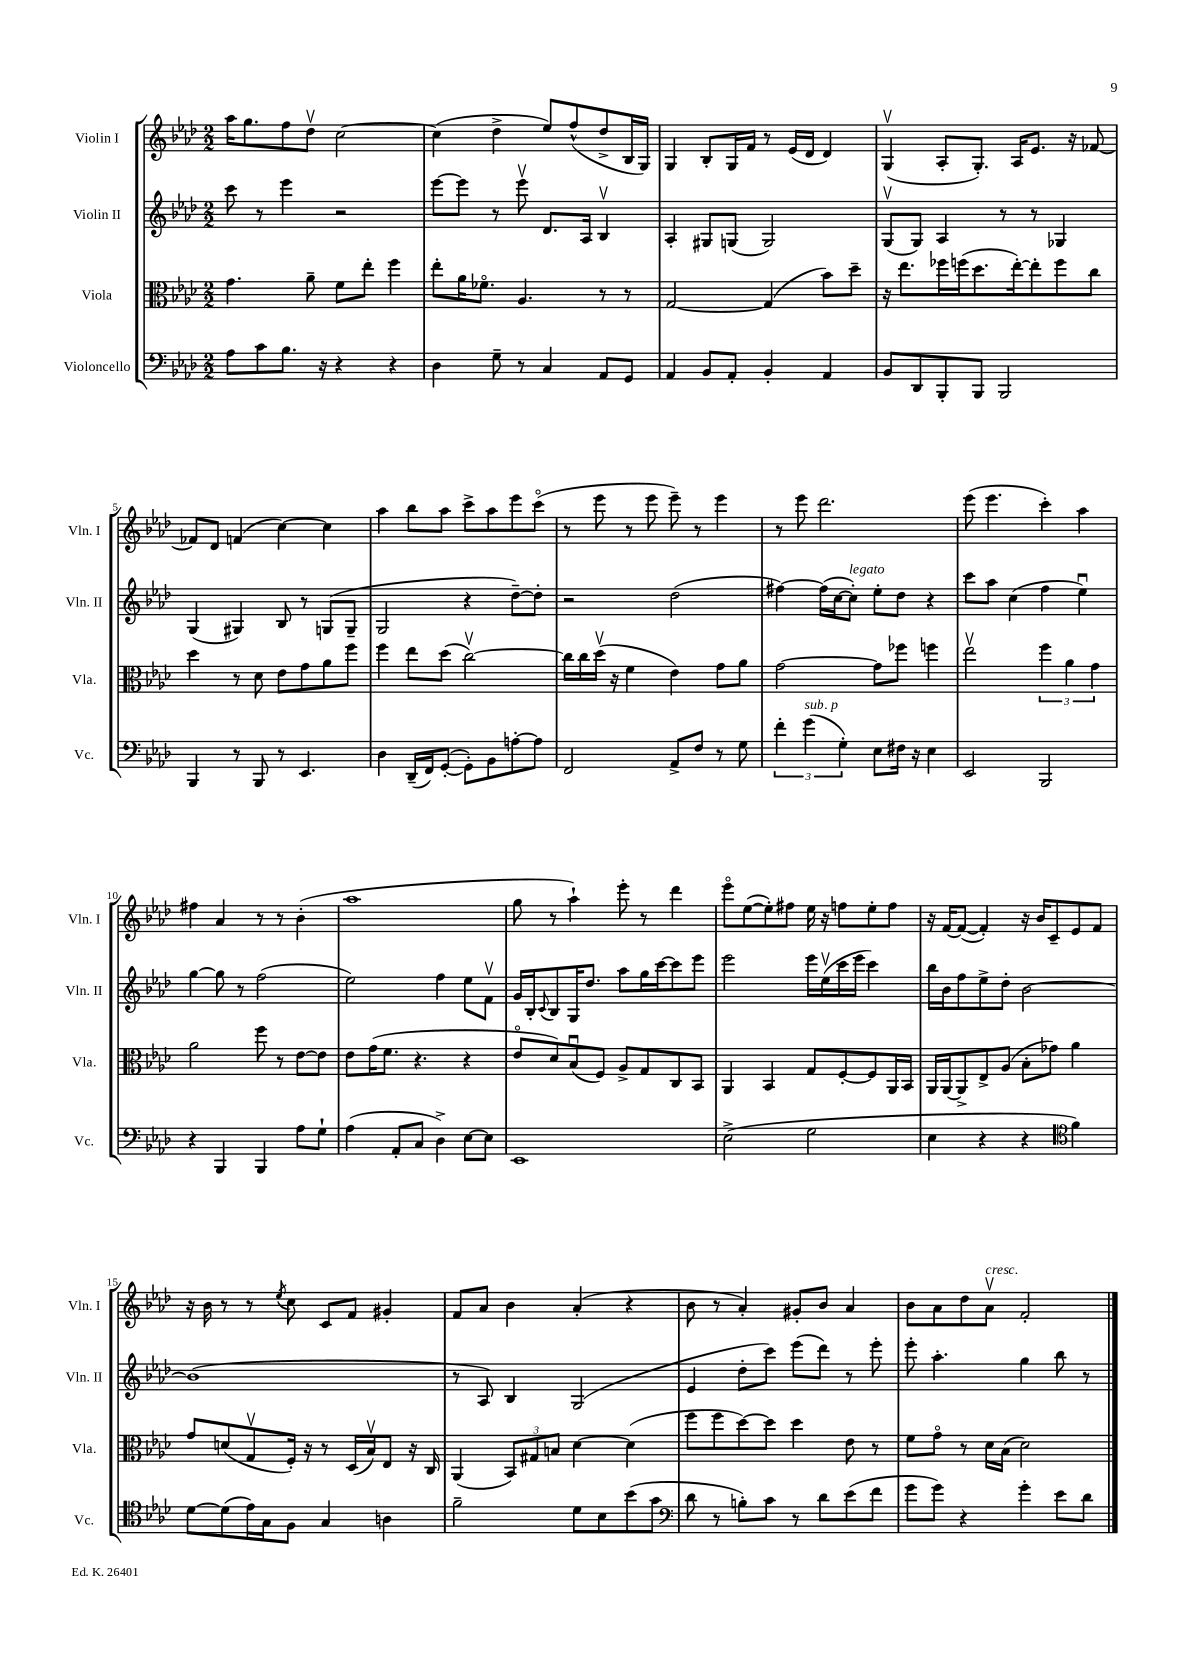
<<
\new StaffGroup <<
\new Staff = "s0" \with { instrumentName = "Violin I" shortInstrumentName = "Vln. I" } {
    \clef treble \key aes \major \numericTimeSignature \time 2/2
    aes''16 g''8. f''8 des''8\upbow c''2~ |
    c''4( des''4-> ees''8) f''8-^( des''8-> bes16 g16) |
    g4 bes8-. g16 f'16 r8 ees'16( des'16 des'4) |
    g4\upbow( aes8-. g8.-.) aes16 ees'8. r16 fes'8~ |
    fes'8 des'8 f'4( c''4~) c''4 |
    aes''4 bes''8 aes''8 c'''8-> aes''8 ees'''8 c'''8\flageolet( |
    r8 ees'''8 r8 ees'''8 ees'''8--) r8 ees'''4 |
    r8 ees'''8 des'''2. |
    ees'''8( ees'''4. c'''4-.) aes''4 |
    fis''4 aes'4 r8 r8 bes'4-.( |
    aes''1 |
    g''8 r8 aes''4-!) ees'''8-. r8 des'''4 |
    ees'''8\flageolet ees''8~( ees''8-.) fis''8 ees''16 r16 f''8 ees''8-. f''8 |
    r16 f'16~ f'8~( f'4-.) r16 bes'16 c'8-- ees'8 f'8 |
    r16 bes'16 r8 r8 \acciaccatura { ees''8 } c''8 c'8 f'8 gis'4-. |
    f'8 aes'8 bes'4 aes'4-.( r4 |
    bes'8 r8 aes'4-.) gis'8-. bes'8 aes'4 |
    bes'8 aes'8 des''8 aes'8\upbow^\markup { \italic "cresc." } f'2-. \bar "|." |
}
\new Staff = "s1" \with { instrumentName = "Violin II" shortInstrumentName = "Vln. II" } {
    \clef treble \key aes \major \numericTimeSignature \time 2/2
    c'''8 r8 ees'''4 r2 |
    ees'''8~ ees'''8 r8 ees'''8\upbow des'8. aes16 bes4\upbow |
    aes4-. gis8 g8( g2) |
    g8\upbow( g8) aes4 r8 r8 ges4 |
    g4( gis4) bes8 r8 g8( g8-- |
    g2 r4 des''8~--) des''8-. |
    r2 des''2( |
    fis''4~) fis''16( c''16~ c''8-.^\markup { \italic "legato" }) ees''8-. des''8 r4 |
    c'''8 aes''8 c''4( f''4 ees''4\downbow) |
    g''4~ g''8 r8 f''2( |
    ees''2) f''4 ees''8 f'8\upbow |
    g'16 bes16-. \appoggiatura { c'8 } bes8 g16 des''8. aes''8 g''16 c'''16~ c'''8 ees'''8 |
    ees'''2 ees'''16 ees''16\upbow( c'''16 ees'''16 c'''4) |
    bes''16 bes'16 f''8 ees''8-> des''8-. bes'2~ |
    bes'1( |
    r8 aes8) bes4 g2( |
    ees'4 des''8-. c'''8) ees'''8( des'''8) r8 ees'''8-. |
    ees'''8-. aes''4.-. g''4 bes''8 r8 \bar "|." |
}
\new Staff = "s2" \with { instrumentName = "Viola" shortInstrumentName = "Vla." } {
    \clef alto \key aes \major \numericTimeSignature \time 2/2
    g'4. aes'8-- f'8 ees''8-. f''4 |
    ees''8-. aes'16 fes'8.\flageolet aes4. r8 r8 |
    g2~ g4( bes'8) des''8-- |
    r16 ees''8. fes''16 f''16( des''8. ees''16~-.) ees''8-. f''8 c''8 |
    des''4 r8 des'8 ees'8 g'8 aes'8 f''8 |
    f''4 ees''8 des''8( c''2~\upbow) |
    c''16 c''16 des''16\upbow( r16 f'4 ees'4) g'8 aes'8 |
    g'2~ g'8 fes''8 f''4 |
    ees''2\upbow \tuplet 3/2 { f''4 aes'4 g'4 } |
    aes'2 f''8 r8 ees'8~ ees'8 |
    ees'8 g'16( f'8. r4. r4 |
    ees'8\flageolet des'8) bes8\downbow( f8) aes8-> g8 c8 bes,8 |
    aes,4 bes,4 g8 f8~-. f8 aes,16 bes,16 |
    aes,16 aes,16~ aes,8-> ees8-> aes8( bes8-. ges'8) aes'4 |
    g'8 d'8( g8\upbow f16-.) r16 r8 des16( bes16\upbow) ees8 r16 c16 |
    aes,4( \tuplet 3/2 { bes,8) gis8 b8 } des'4~ des'4( |
    f''8 f''8 des''8~) des''8 des''4 ees'8 r8 |
    f'8 g'8\flageolet r8 des'16 bes16( des'2) \bar "|." |
}
\new Staff = "s3" \with { instrumentName = "Violoncello" shortInstrumentName = "Vc." } {
    \clef bass \key aes \major \numericTimeSignature \time 2/2
    aes8 c'8 bes8. r16 r4 r4 |
    des4 g8-- r8 c4 aes,8 g,8 |
    aes,4 bes,8 aes,8-. bes,4-. aes,4 |
    bes,8 des,8 bes,,8-. bes,,8 bes,,2 |
    bes,,4 r8 bes,,8 r8 ees,4. |
    des4 des,16--( f,16) g,8~-.( g,8-.) bes,8 a8~-. a8 |
    f,2 aes,8-> f8 r8 g8 |
    \tuplet 3/2 { f'4-. g'4^\markup { \italic "sub. p" }( g4-.) } ees8 fis16 r16 ees4 |
    ees,2 bes,,2 |
    r4 bes,,4 bes,,4 aes8 g8-! |
    aes4( aes,8-. c8 des4->) ees8~ ees8 |
    ees,1 |
    ees2->( g2 |
    ees4 r4 r4 \clef tenor f'4) |
    des'8~ des'8( ees'16) g16 f8 g4 a4 |
    f'2-- des'8 bes8 bes'8( g'8 |
    \clef bass des'8 r8 b8-.) c'8 r8 des'8 ees'8( f'8 |
    g'8 g'8) r4 g'4-. ees'8 des'8 \bar "|." |
}
>>
>>
